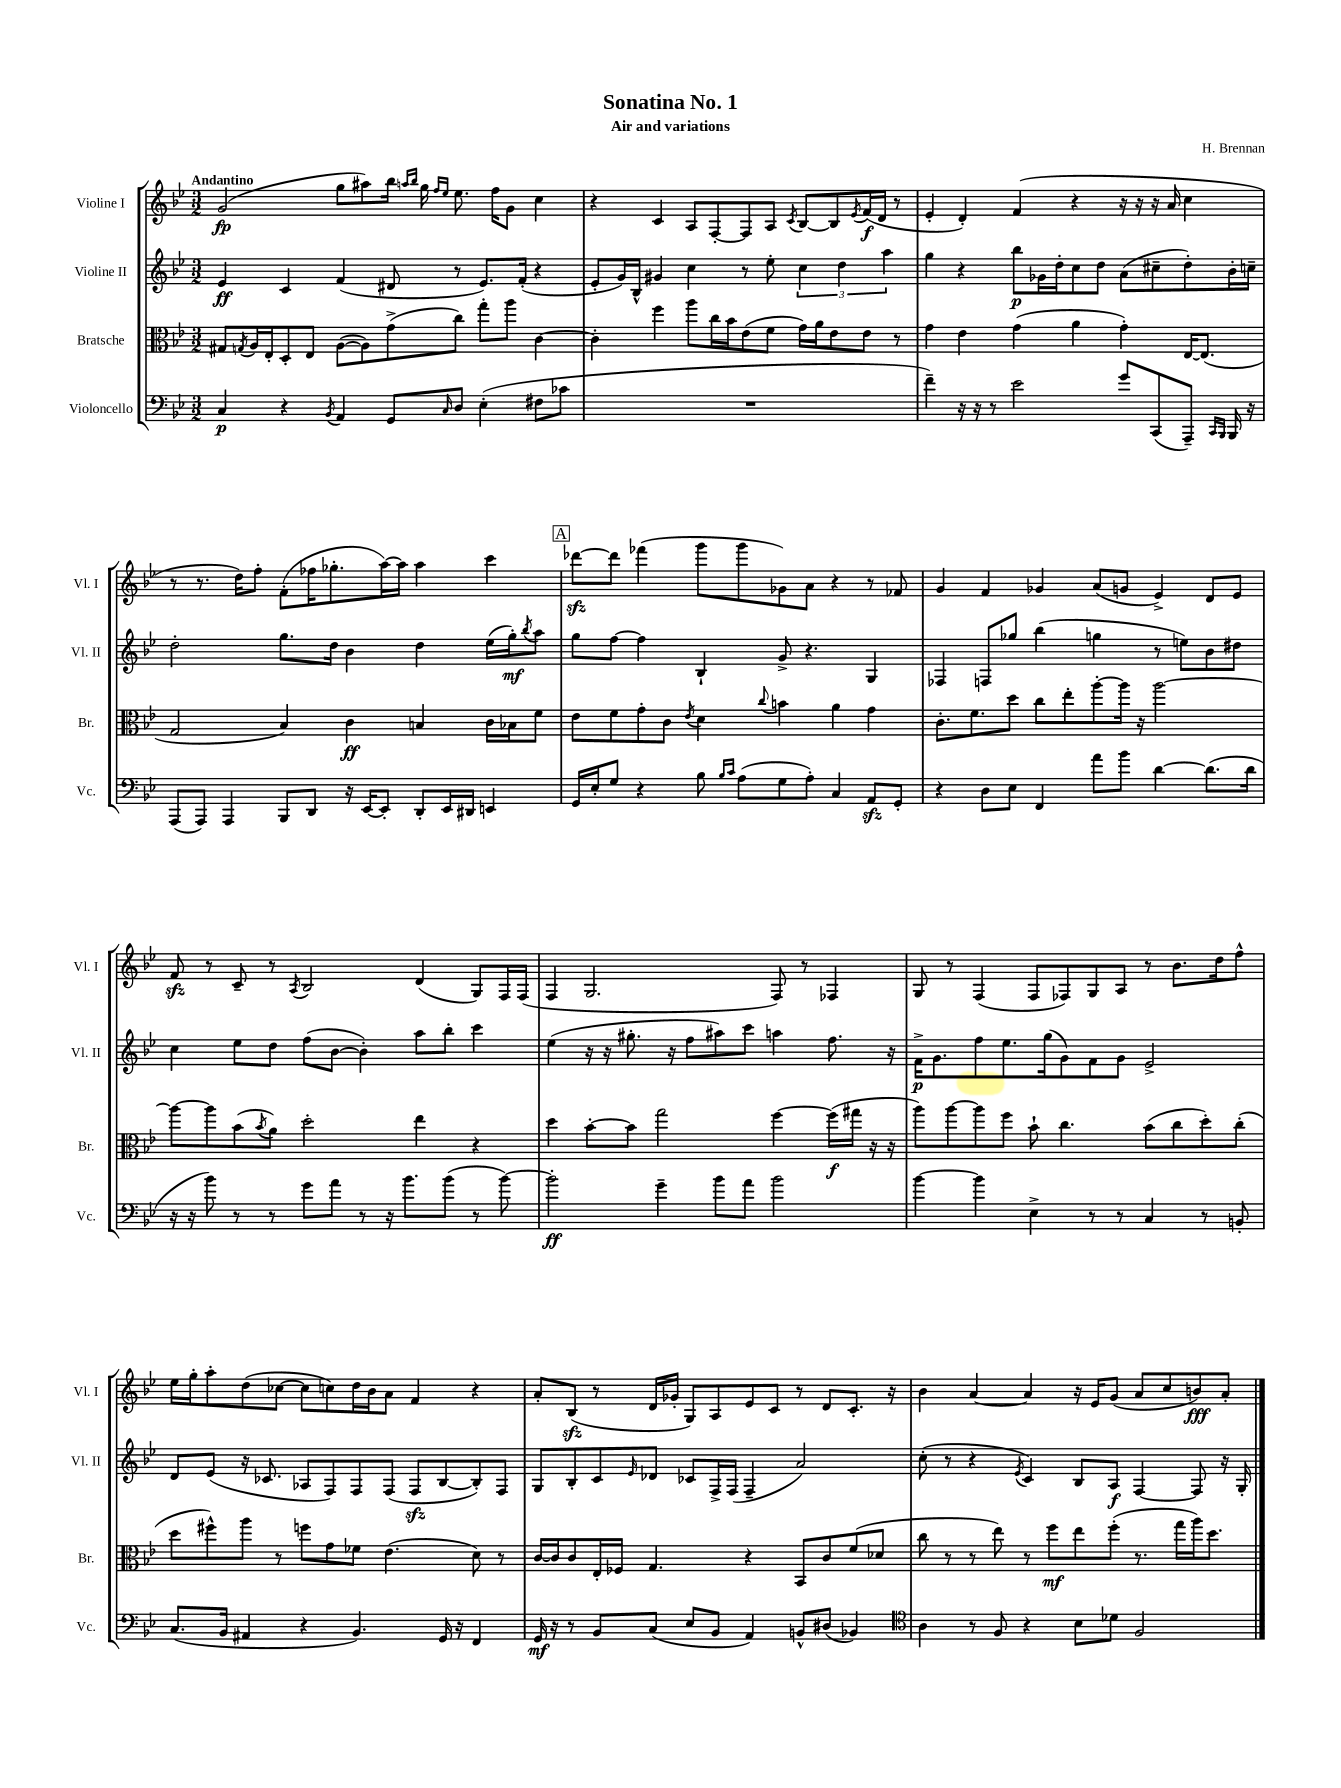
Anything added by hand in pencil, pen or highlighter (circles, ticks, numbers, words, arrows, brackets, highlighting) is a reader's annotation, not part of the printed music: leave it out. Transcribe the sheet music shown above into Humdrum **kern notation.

**kern	**kern	**kern	**kern
*staff4	*staff3	*staff2	*staff1
*clefF4	*clefC3	*clefG2	*clefG2
*k[b-e-]	*k[b-e-]	*k[b-e-]	*k[b-e-]
*M3/2	*M3/2	*M3/2	*M3/2
4C	8G#	4e-	(2g
.	8qG	.	.
.	16A	.	.
.	16E-'	.	.
4r	8D'	4c	.
.	8E-	.	.
8qBB-	.	.	.
4AA	([8A	(4f	8gg
.	8A])	.	8aa#)
8GG	(8g^	8d#	16bb-
.	.	.	16qqaa
.	.	.	16qqbb-
.	.	.	16gg
.	.	.	16qqff
16qqC	.	.	16qqee-
8D	8cc)	8r	8.ee-
(4E-'	8gg'	8.e-)	.
.	.	.	16ff
.	8aa	.	8g
.	.	(16f'	.
8F#	[4c	4r	4cc
8c-	.	.	.
=	=	=	=
1.r	4c']	8e-'	4r
.	.	16g)	.
.	.	16B-^^	.
.	4ff	4g#	4c
.	8aa	4cc	8A
.	16cc	.	[8F'
.	16b-	.	.
.	(8e-	8r	8F]
.	8f	8ee-'	8A
.	.	.	8qc
.	16g)	6cc	[8B-
.	16a	.	.
.	8e-	.	8B-]
.	.	6dd	.
.	.	.	8qe-
.	8e-	.	(16f
.	.	.	16d
.	.	6aa	.
.	8r	.	8r
=	=	=	=
4f~)	4g	4gg	4e-'
16r	4e-	4r	4d')
16r	.	.	.
8r	.	.	.
2e-	(4g	8bb-	(4f
.	.	16g-	.
.	.	16dd'	.
.	4a	8cc	4r
.	.	8dd	.
8g	4g')	(8a	16r
.	.	.	16r
(8CC	.	8cc#~	16r
.	.	.	16a
8AAA~)	[16E-	8dd')	4cc
.	(8.E-]	.	.
16qqCC	.	.	.
16qqBBB-	.	.	.
16BBB-	.	16b-'	.
16r	.	16cc~	.
=	=	=	=
(8AAA	2G	2dd'	8r
8AAA)	.	.	8.r
4AAA	.	.	.
.	.	.	16dd)
.	.	.	8ff'
8BBB-	4B-)	8.gg	(8f'
8DD	.	.	16ff-
.	.	16dd	8.gg-'
16r	4c	4b-	.
[16EE-	.	.	.
8EE-']	.	.	[16aa)
.	.	.	16aa]
8DD'	4B	4dd	4aa
16EE-	.	.	.
16DD#	.	.	.
4EE	16c	(16ee-	4ccc
.	16B-	16gg')	.
.	.	8qbb-	.
.	8f	8aa	.
=	=	=	=
16GG	8e-	8gg	[8ddd-
16E-'	.	.	.
8G	8f	[8ff	8ddd-]
4r	8g'	4ff]	(4fff-
.	8c	.	.
.	8qe-	.	.
8B-	4d	4B-`	8ggg
16qqB-	.	.	.
16qqc	.	.	.
(8A	.	.	8ggg
.	8qqcc	.	.
8G	4b	8g^	8g-)
8A')	.	4.r	8a
4C	4a	.	4r
8AA	4g	4G	8r
8GG'	.	.	8f-
=	=	=	=
4r	8.c'	4F-	4g
.	8.f	.	.
8D	.	8F	4f
8E-	8dd	8gg-	.
4FF	8cc	(4bb-	4g-
.	8ee-'	.	.
8a	[8aa'	4gg	(8a
8b-	16aa]	.	8g
.	16r	.	.
[4d	[2aa	8r	4e-^)
.	.	8ee)	.
(8.d]	.	8b-	8d
.	.	8dd#	8e-
16d	.	.	.
=	=	=	=
16r	8aa_	4cc	8f
16r	.	.	.
8b-)	8aa]	.	8r
8r	(8b-	8ee-	8c~
.	8qb-	.	.
8r	8a)	8dd	8r
.	.	.	8qA
8g	2dd'	(8ff	2B-
8a	.	[8b-	.
8r	.	4b-'])	.
16r	.	.	.
8.b-	.	.	.
.	4ee-	8aa	(4d
(8b-	.	8bb-'	.
8r	4r	4ccc	8G)
[8b-)	.	.	16F
.	.	.	(16F
=	=	=	=
2b-']	4dd	(4ee-	4F
.	[8b-'	16r	2.G
.	.	16r	.
.	8b-]	8.gg#'	.
4g~	2gg	.	.
.	.	16r	.
.	.	8ff	.
8b-	.	8aa#)	.
8a	.	8ccc	.
2b-	[4ff	4aa	8F)
.	.	.	8r
.	(16ff]	8.ff	4F-
.	16gg#	.	.
.	16r	.	.
.	16r	16r	.
=	=	=	=
[4b-	8aa)	16f^	8G
.	.	8.g	.
.	[8aa	.	8r
4b-]	8aa]	8ff	(4F
.	8ff	8.ee-	.
4E-^	8b-`	.	8F
.	.	(16gg	.
.	4.cc	8g)	8F-)
8r	.	8f	8G
8r	.	8g	8A
4C	(8b-	2e-^	8r
.	8cc	.	8.b-
8r	8dd')	.	.
.	.	.	16dd
8BB'	(8cc'	.	8ff^^
=	=	=	=
(8.C	8dd	8d	16ee-
.	.	.	16gg'
.	8ff#^^)	(8e-	8aa'
16BB-	.	.	.
4AA#	8aa	16r	(8dd
.	.	8.c-	.
.	8r	.	[8cc-
4r	8ff	8A-	8cc-]
.	8g	8F)	8cc)
4.BB-)	8f-	8F	16dd
.	.	.	16b-
.	(4.e-	(8F	8a
.	.	8F	4f
16GG	.	[8B-	.
16r	.	.	.
4FF	8d)	8B-'])	4r
.	8r	8F	.
=	=	=	=
16GG	[16c	8G	8a'
16r	16c]	.	.
8r	8c	8B-'	(8B-
8BB-	16E-'	8c	8r
.	16F-	.	.
.	.	16qqe-	.
(8C	4.G	8d-	16d
.	.	.	16g-'
8E-	.	8c-	8G)
8BB-	.	16F^	8A
.	.	(16F	.
4AA)	4r	4F~	8e-
.	.	.	8c
8BB^^	8BB-	2a)	8r
(8D#	8c	.	8d
4BB-)	(8f	.	8.c'
.	8d-	.	.
.	.	.	16r
=	=	=	=
*clefC4	*	*	*
4A	8cc	(8cc'	4b-
.	8r	8r	.
8r	8r	4r	[4a
8F	8ee-)	.	.
.	.	8qe-	.
4r	8r	4c)	4a]
.	8ff	.	.
8B-	8ee-	8B-	16r
.	.	.	16e-
8d-	(8ff'	8A	(8g
2F	8.r	[4F	8a
.	.	.	8cc
.	16gg	.	.
.	16aa)	8F]	8b)
.	8.dd	.	.
.	.	16r	8a'
.	.	16G'	.
==	==	==	==
*-	*-	*-	*-
